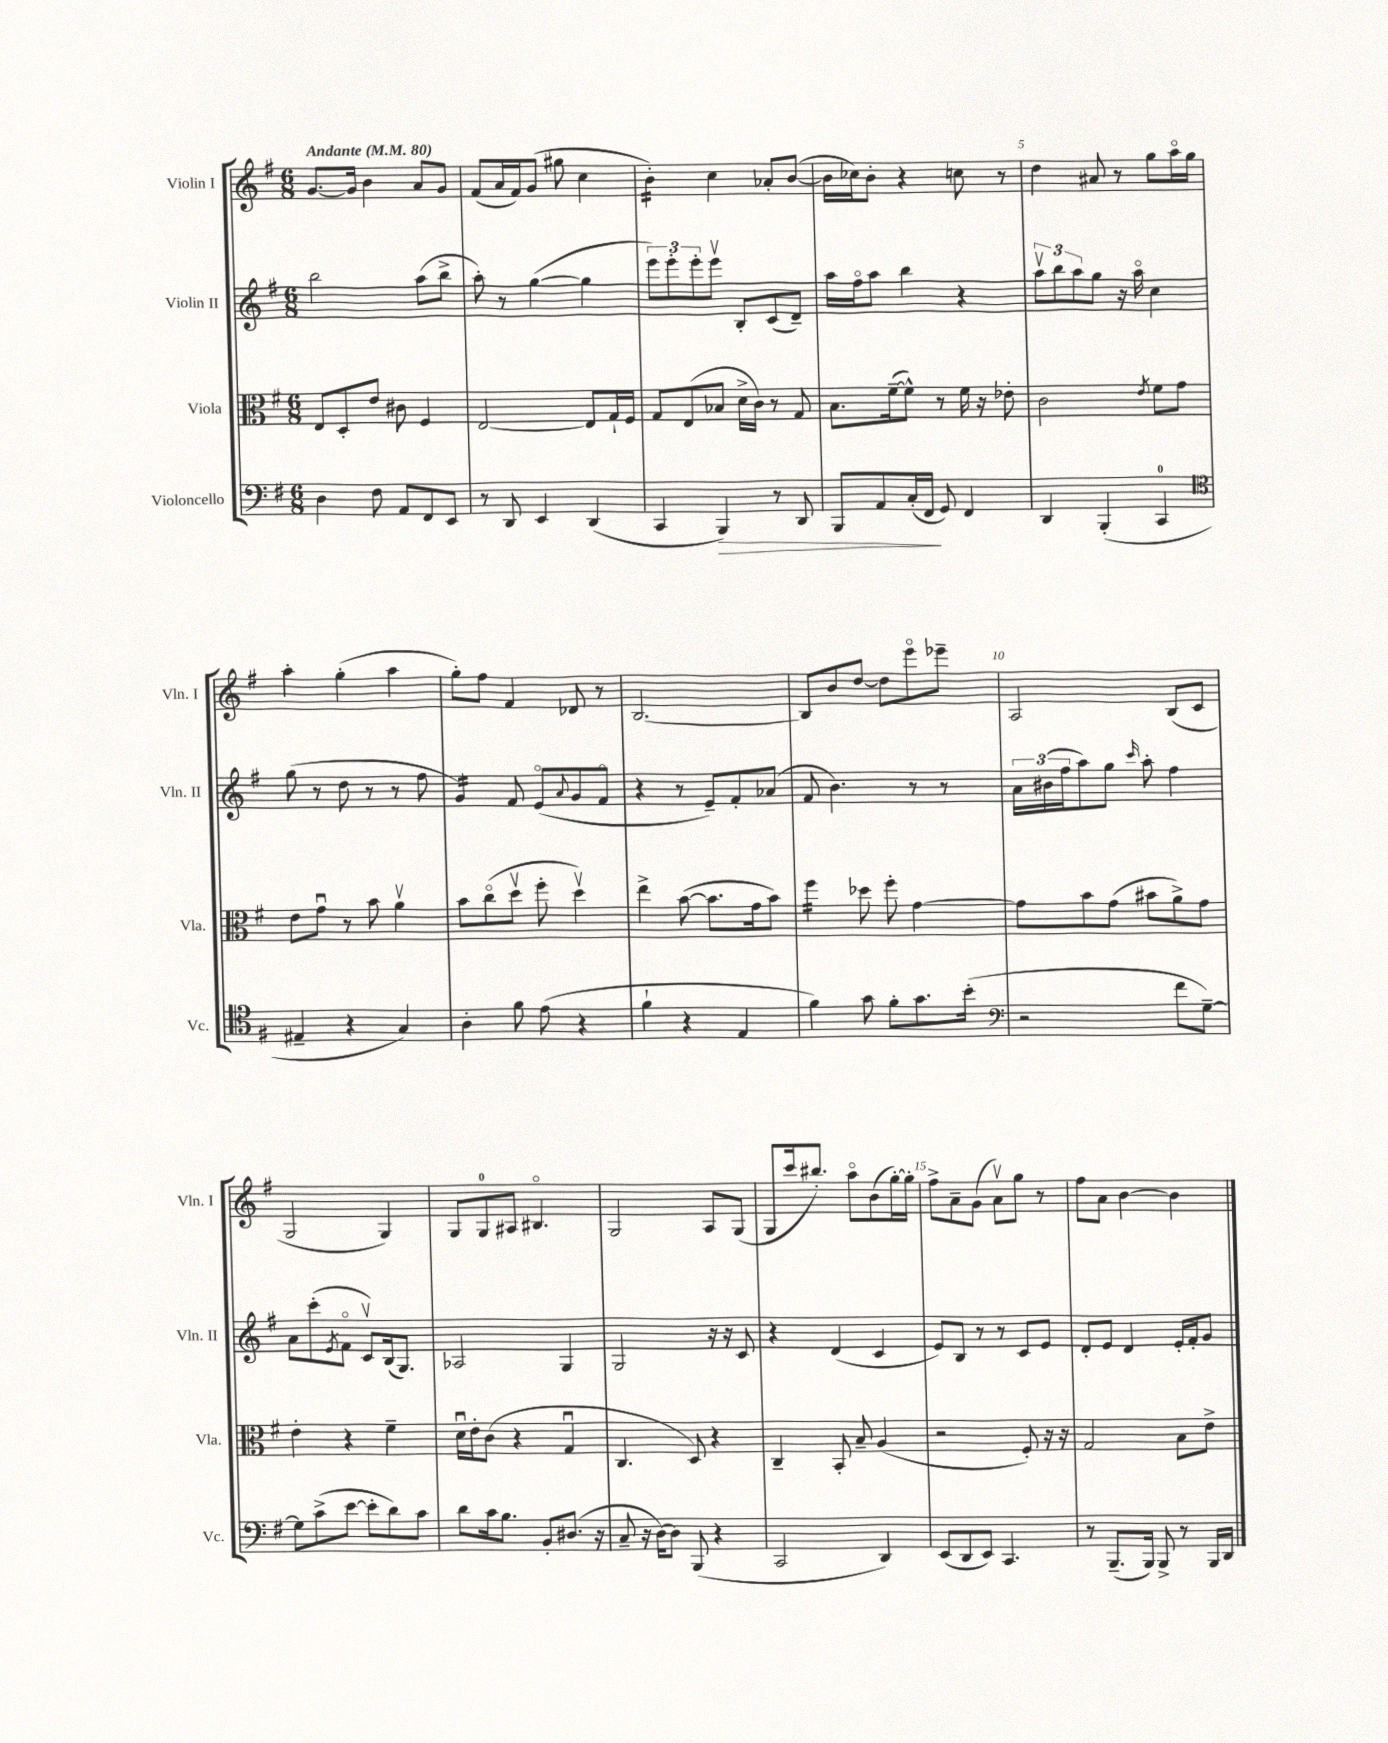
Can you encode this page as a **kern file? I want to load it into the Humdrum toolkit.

**kern	**kern	**kern	**kern
*staff4	*staff3	*staff2	*staff1
*clefF4	*clefC3	*clefG2	*clefG2
*k[f#]	*k[f#]	*k[f#]	*k[f#]
*M6/8	*M6/8	*M6/8	*M6/8
*MM80	*MM80	*MM80	*MM80
4D	8E	2bb	[8.g
.	8D'	.	.
.	.	.	16g]
8F#	8e	.	4b
8AA	8c#	.	.
8FF#	4F#	(8aa	8a
8EE	.	8bb^	8g
=	=	=	=
8r	[2E	8aa')	(8f#
8DD	.	8r	16a
.	.	.	16f#)
4EE	.	([4gg	(8g
.	.	.	8gg#
(4DD	8E]	4gg]	4cc
.	16G`	.	.
.	16F#	.	.
=	=	=	=
4CC	8G	12eee)	4b')
.	.	12eee'	.
.	(8E	.	.
.	.	12eee'	.
4BBB)	8B-	8eeev	4cc
.	16d^	8B'	.
.	16c)	.	.
8r	8r	(8c	8a-'
8DD	8G	8d~)	([8b
=	=	=	=
8BBB	8.B	16aa	16b]
.	.	16ff#o	16cc-)
8AA	.	8aa	8b'
.	([16f#~	.	.
(16C'	8f#^^])	4bb	4r
16FF#	.	.	.
8GG)	8r	.	.
4FF#	16f#	4r	8cc
.	16r	.	.
.	8e-'	.	8r
=	=	=	=
4DD	2c	12aav	4dd
.	.	12bb	.
.	.	12aa	.
(4BBB'	.	8gg	8a#
.	.	16r	8r
.	.	16aao	.
.	8qe	.	.
4CC	8f#	4cc	8gg
.	8g	.	16aao
.	.	.	16gg
=	=	=	=
*clefC4	*	*	*
4E#~	8e	(8gg	4aa'
.	8gu	8r	.
4r	8r	8dd	(4gg'
.	8b	8r	.
4G)	4av	8r	4aa
.	.	8ff#	.
=	=	=	=
4A'	8b	4g)	8gg')
.	(8cco	.	8ff#
8f#	8ddv	8f#	4f#
(8e	8ff#'	(8eo	.
.	.	8qqa	.
4r	4ddv)	8g	8d-
.	.	8f#o	8r
=	=	=	=
4f#`	4ee^	4r	[2.B
4r	([8b	8r	.
.	8.b]	8e~)	.
4E	.	8f#'	.
.	16g	.	.
.	8b)	(8a-	.
=	=	=	=
4f#)	4ff#	8f#	8B]
.	.	4.b)	8b
8g	8dd-	.	[8dd
8f#'	8ff#'	.	8dd]
8.g	[4g	8r	8eeeo
.	.	8r	8eee-~
(16b'	.	.	.
=	=	=	=
*clefF4	*	*	*
2r	8g]	24a	2A
.	.	(24b#	.
.	.	24ff#	.
.	8b	8aa)	.
.	(8g	8gg	.
.	.	16qqccc	.
.	8b#	8aa'	.
8f#	8a^)	4ff#	(8B
[8G~)	8g	.	8c
=	=	=	=
8G]	4e'	8a	2G
(8c^	.	(8ccc'	.
.	.	8qe	.
[8e	4r	8f#o	.
8e']	.	8cv)	.
8d)	4f#~	(16B	4G)
.	.	8.G)	.
8c	.	.	.
=	=	=	=
8d	16du	2A-	8G
.	16e'	.	.
16c	(8c	.	8G
8.B	.	.	.
.	4r	.	8A#
8BB'	.	.	4.B#o
(8.D#	4Gu	4G	.
16r	.	.	.
=	=	=	=
8C~	4.C	2G	2G
16r	.	.	.
[16D)	.	.	.
8D]	.	.	.
(8BBB	8D)	.	.
4r	4r	16r	8A
.	.	16r	.
.	.	8c	(8G
=	=	=	=
2CC	4C~	4r	8G
.	.	.	16ccc
.	.	.	8.bb#')
.	8BB'	(4d	.
.	8B~	.	8aao
4DD)	(4A	4c	(8b
.	.	.	[16gg')
.	.	.	16gg']
=	=	=	=
(8EE	2r	8e)	8ff#^
8DD	.	8B	8a~
8EE)	.	8r	(8g
4.CC	.	8r	8av)
.	8F#')	8c	8gg
.	16r	8e	8r
.	16r	.	.
=	=	=	=
8r	2G	8d'	8ff#
(8.BBB~	.	8e	8a
.	.	4d	[4b
16BBB)	.	.	.
8BBB^	.	.	.
8r	8B	16e'	4b]
.	.	16f#'	.
16BBB	8e^	8g	.
16DD	.	.	.
==	==	==	==
*-	*-	*-	*-
